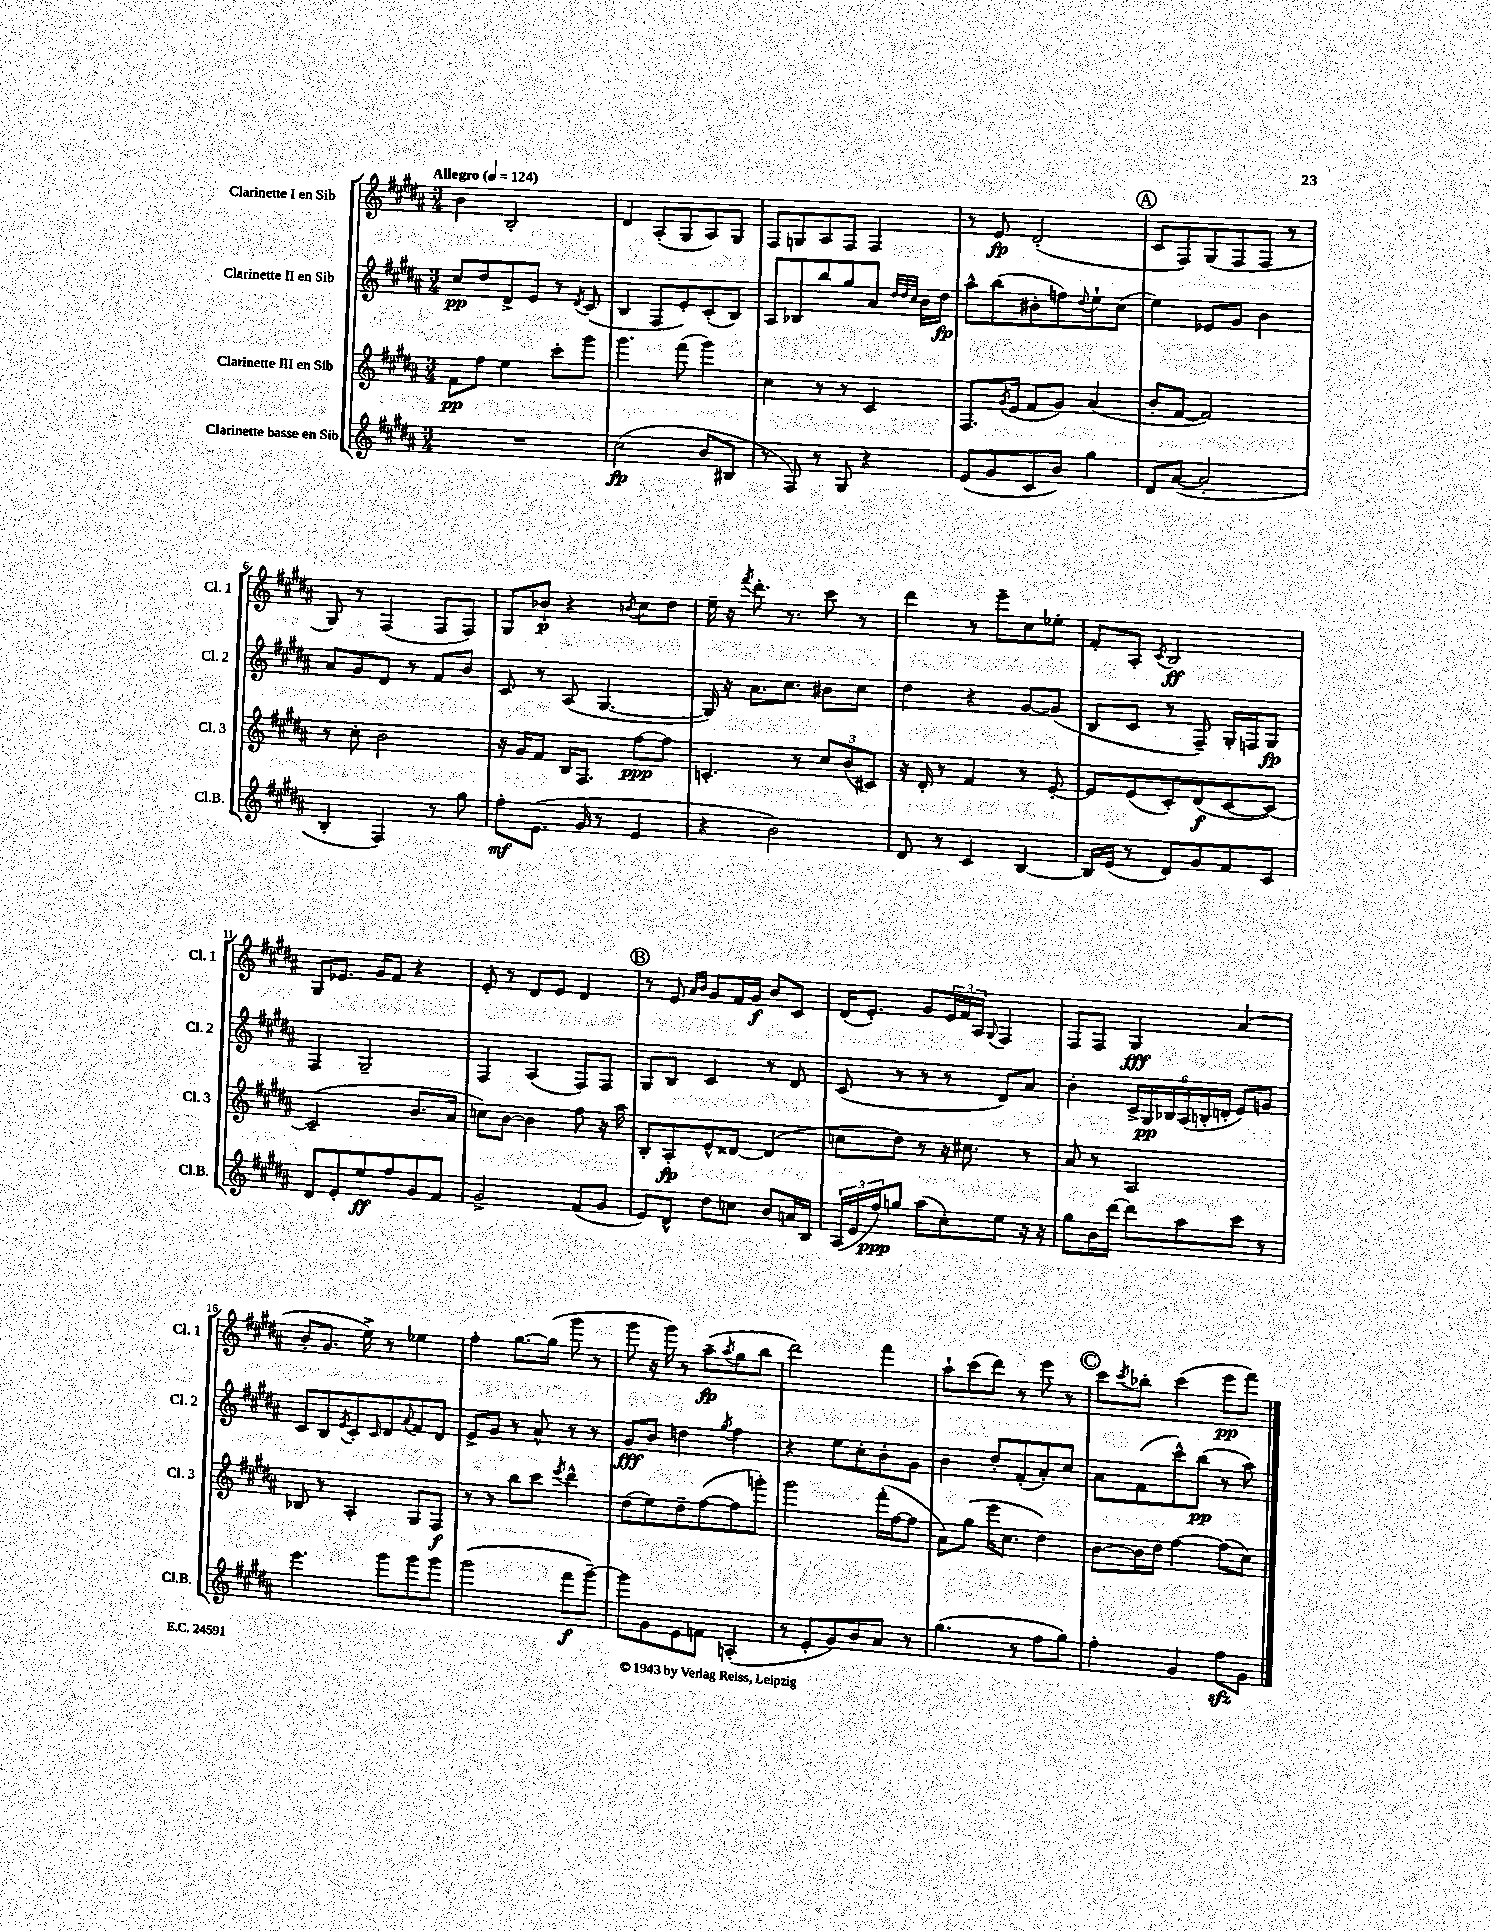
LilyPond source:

<<
\new StaffGroup <<
\new Staff = "s0" \with { instrumentName = "Clarinette I en Sib" shortInstrumentName = "Cl. 1" } {
    \clef treble \key b \major \numericTimeSignature \time 3/4 \tempo "Allegro" 4 = 124
    b'4 b2-. |
    dis'4 ais8-.( gis8 ais8) gis8 |
    fis8 g8 ais8 fis8 fis4 |
    r8 e'8\fp dis'2-.( |
    \mark \markup { \circle "A" } cis'8 fis8) gis8( fis8 fis8 r8 |
    gis8) r8 fis4( fis8 fis8) |
    gis8 bes'8-!\p r4 \acciaccatura { b'8 } cis''8 dis''8 |
    e''16-- r16 \acciaccatura { fis'''8 } dis'''8.-. r8. cis'''8 r8 |
    dis'''4 r8 e'''8-- cis''8 ees''8-. |
    fis'8-. ais8-. \acciaccatura { cis'8 } b2\ff |
    gis8 ees'8. gis'16 fis'8 r4 |
    e'8-. r8 dis'8 e'8 dis'4 |
    \mark \markup { \circle "B" } r8 e'8 \grace { ais'16 b'16 } gis'8 fis'16 gis'16\f b'8 cis'8 |
    dis'16( e'8.-.) gis'8 \tuplet 3/2 { e'16 fis'16 ais16 } \appoggiatura { gis8 } fis4 |
    fis8 fis8 gis4\fff ais'4( |
    b'8-. gis'8. e''16->) r8 ees''4 |
    fis''4-. gis''8.~ gis''16( gis'''8 r8 |
    gis'''8 r16 gis'''16) r8 ais''8--\fp( \acciaccatura { ais''8 } gis''8 b''8 |
    dis'''2) fis'''4 |
    ais''8-! cis'''8( dis'''8) r8 e'''8 r8 |
    \mark \markup { \circle "C" } cis'''8 \acciaccatura { cis'''8 } bes''8-. cis'''4( e'''8\pp fis'''8) \bar "|." |
}
\new Staff = "s1" \with { instrumentName = "Clarinette II en Sib" shortInstrumentName = "Cl. 2" } {
    \clef treble \key b \major \numericTimeSignature \time 3/4
    cis''8\pp dis''8 dis'8-> e'8 r8 \acciaccatura { dis'8 } cis'8( |
    b4 fis8 e'8-.) cis'8-.( b8) |
    ais8 bes8 b''8 gis''8 ais'8 \grace { dis''32 dis''32 cis''32 } b'16 dis''16\fp |
    ais''8-^ b''8( bis'8-. f''8) \appoggiatura { dis''8 } e''8-! cis''8( |
    \mark \markup { \circle "A" } e''4) ees'8 gis'8 b'4 |
    ais'8 gis'8 dis'8 r8 fis'8 b'8 |
    cis'8 r8 ais8( gis4.~ |
    gis16) r16 ais'8. cis''8. bis'8 cis''8 |
    dis''4 r4 gis'8~ gis'8( |
    b8 cis'8 r8 fis8--) gis16-. f16 gis8\fp |
    fis4 gis2-- |
    fis4 ais4( fis8) fis8 |
    \mark \markup { \circle "B" } gis8 b8 cis'4 r8 dis'8 |
    cis'8( r8 r8 r8 dis'8) ais'8 |
    b'4-. \tuplet 6/4 { cis'16-> gis16\pp bes16 ais16( b16-. d'16-. } e'8) g'8 |
    cis'8 b8 \acciaccatura { e'8 } cis'8-. \grace { cis'16 } dis'8 \appoggiatura { ais'8 } fis'8 dis'8 |
    e'8-> gis'8 r8 ais'8-^ r8 r8 |
    gis'8\fff b'8 d''4 \acciaccatura { gis''8 } fis''4 |
    r4 e''8 cis''8-. b'8-. gis'8 |
    b'4 dis''8-. fis'8-.( ais'8-.) cis''8 |
    \mark \markup { \circle "C" } ais'8 fis'8( cis'''8-^) b''8\pp( r8 ais''8) \bar "|." |
}
\new Staff = "s2" \with { instrumentName = "Clarinette III en Sib" shortInstrumentName = "Cl. 3" } {
    \clef treble \key b \major \numericTimeSignature \time 3/4
    fis'8\pp fis''8 e''4 cis'''8-. gis'''8 |
    gis'''4. fis'''8( gis'''4) |
    cis''4 r8 r8 cis'4 |
    fis8. \acciaccatura { gis'8 } e'16( fis'8 gis'8) ais'4( |
    \mark \markup { \circle "A" } b'8-. fis'8~ fis'2) |
    r8 cis''8-. b'2 |
    r16 gis'16 fis'8 b16 fis8. fis''8~\ppp fis''8 |
    c'4.-. r8 \tuplet 3/2 { cis''8 b'8( cis'8) } |
    r16 dis'16-. r8 fis'4 r8 e'8~-. |
    e'8 e'8( cis'8-.) dis'8\f( cis'8~ cis'8~) |
    cis'2--( b'8. ais'16 |
    c''8) b'8~ b'4 fis''8 r16 ais''16 |
    \mark \markup { \circle "B" } b8-. ais8-.\fp e'8-^ disis'8~ disis'4( |
    c''8 dis''8) r8 r16 cis''8. r8 |
    ais'8 r8 ais2 |
    bes8 r8 ais4-. gis8 fis8\f |
    r8 r8 b''8 cis'''8 \acciaccatura { e'''8 } dis'''4-^ |
    dis''8( e''8) dis''8-- fis''8~( fis''8 g'''8-.) |
    gis'''2 fis'''16-.( fis''16~ fis''8 |
    ais'8) gis''8( e'''16 cis''8. dis''4) |
    \mark \markup { \circle "C" } b'8~ b'16 dis''16 fis''4~ fis''8( cis''8) \bar "|." |
}
\new Staff = "s3" \with { instrumentName = "Clarinette basse en Sib" shortInstrumentName = "Cl.B." } {
    \clef treble \key b \major \numericTimeSignature \time 3/4
    R2. |
    cis''2\fp( b'8 bis8 |
    r8 fis8) r8 gis8 r4 |
    e'8( gis'8 cis'8 b'8) gis''4 |
    \mark \markup { \circle "A" } dis'8 ais'8~( ais'2-. |
    b4-. fis4) r8 gis''8 |
    fis''8-.\mf e'8.( gis'16 r8 e'4 |
    r4 b'2) |
    dis'8 r8 cis'4 b4~ |
    b16 e'16( r8 dis'8) gis'8 fis'8 cis'8 |
    dis'8 e'8-. e''8\ff fis''8 gis'8 fis'8 |
    gis'2-> fis'8( gis'8 |
    \mark \markup { \circle "B" } e'8) dis'8-^ dis''8 c''8 b'8 a'16 b16 |
    \tuplet 3/2 { ais16( e'16 fis''16\ppp) } g''8 ais''8( cis''8-.) e''8 r16 r16 |
    gis''8 b'16 dis'''16~ dis'''8 ais''8 cis'''8 r8 |
    e'''4. gis'''8 gis'''8 gis'''8 |
    gis'''2( fis'''8\f gis'''8~--) |
    gis'''8 gis'8 e'8 f'8 a4-.( |
    r8 e'8-. gis'8) b'8 ais'8 r8 |
    gis''4.( r8 fis''8 gis''8) |
    \mark \markup { \circle "C" } fis''4-. gis'4 fis''8\sfz gis'8 \bar "|." |
}
>>
>>
